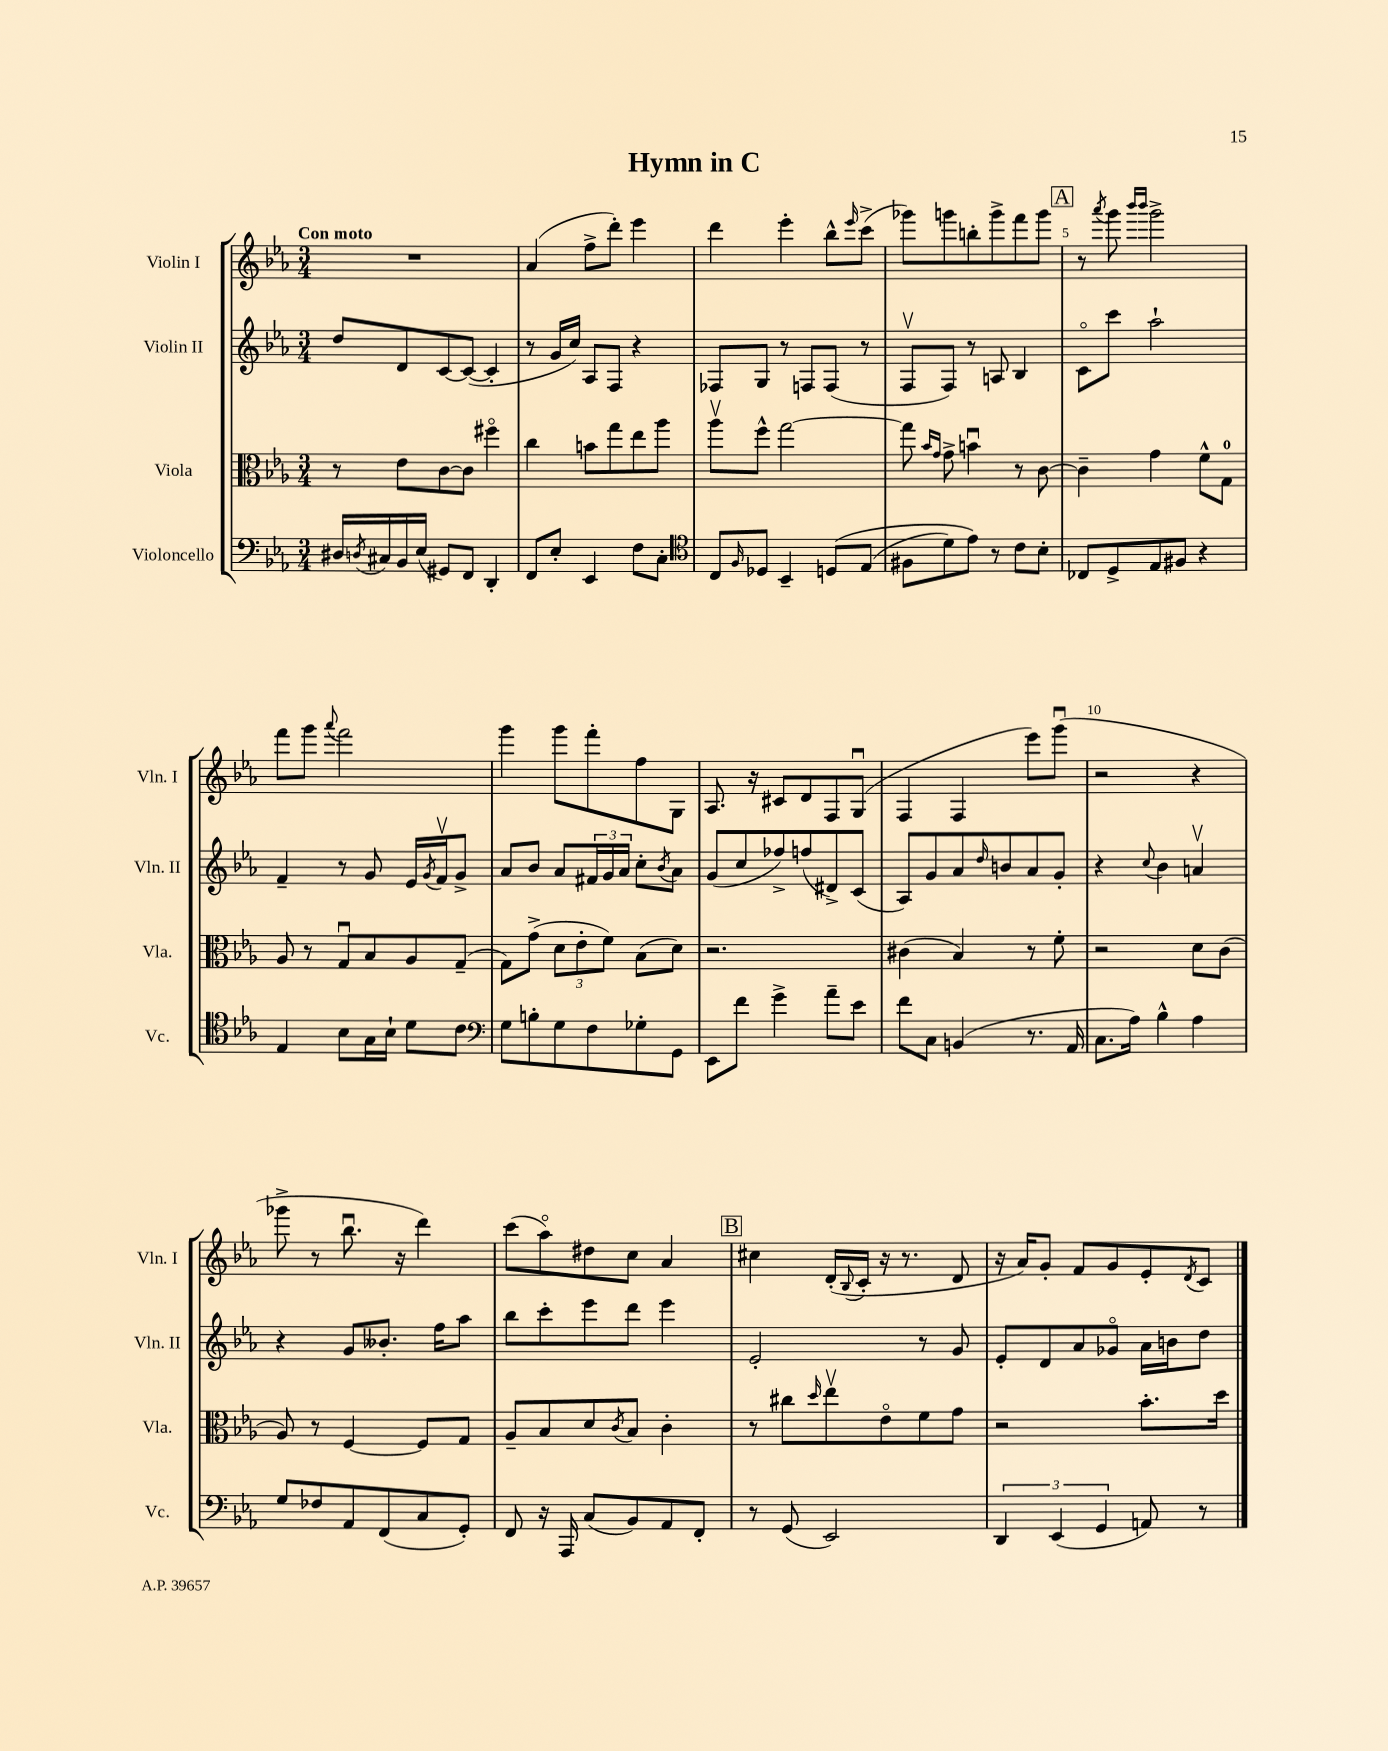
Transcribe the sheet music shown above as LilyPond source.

\header { title = "Hymn in C" }
<<
\new StaffGroup <<
\new Staff = "s0" \with { instrumentName = "Violin I" shortInstrumentName = "Vln. I" } {
    \clef treble \key ees \major \numericTimeSignature \time 3/4 \tempo "Con moto"
    R2. |
    aes'4( f''8-> d'''8-.) ees'''4 |
    d'''4 ees'''4-. bes''8-^ \grace { ees'''16 } c'''8->( |
    ges'''8) g'''8 b''8-. g'''8-> f'''8 g'''8 |
    \mark \markup { \box "A" } r8 \acciaccatura { aes'''8 } g'''8 \grace { bes'''16 bes'''16 } g'''2-> |
    f'''8 g'''8 \appoggiatura { aes'''8 } f'''2 |
    g'''4 g'''8 f'''8-. f''8 g8 |
    aes8. r16 cis'8 d'8 f8 g8\downbow( |
    f4 f4 ees'''8) g'''8\downbow( |
    r2 r4 |
    ges'''8-> r8 bes''8.\downbow r16 d'''4) |
    c'''8( aes''8\flageolet) dis''8 c''8 aes'4 |
    \mark \markup { \box "B" } cis''4 d'16-.( \appoggiatura { bes8 } c'16-. r16 r8. d'8 |
    r16 aes'16) g'8-. f'8 g'8 ees'8-. \acciaccatura { d'8 } c'8 \bar "|." |
}
\new Staff = "s1" \with { instrumentName = "Violin II" shortInstrumentName = "Vln. II" } {
    \clef treble \key ees \major \numericTimeSignature \time 3/4
    d''8 d'8 c'8~ c'8~( c'4-. |
    r8 g'16 c''16) aes8 f8 r4 |
    fes8 g8 r8 f8 f8( r8 |
    f8\upbow f8) r8 a8 bes4 |
    \mark \markup { \box "A" } c'8\flageolet c'''8 aes''2-! |
    f'4-- r8 g'8 ees'16 \acciaccatura { g'8 } f'16\upbow g'8-> |
    aes'8 bes'8 aes'8 \tuplet 3/2 { fis'16 g'16 aes'16 } c''8-. \acciaccatura { bes'8 } aes'8 |
    g'8( c''8 fes''8->) f''8( dis'8->) c'8( |
    aes8) g'8 aes'8 \grace { d''16 } b'8 aes'8 g'8-. |
    r4 \appoggiatura { c''8 } bes'4 a'4\upbow |
    r4 g'8 beses'8.-. f''16 aes''8 |
    bes''8 c'''8-. ees'''8 d'''8 ees'''4 |
    \mark \markup { \box "B" } ees'2-. r8 g'8 |
    ees'8-. d'8 aes'8 ges'8\flageolet aes'16 b'16 d''8 \bar "|." |
}
\new Staff = "s2" \with { instrumentName = "Viola" shortInstrumentName = "Vla." } {
    \clef alto \key ees \major \numericTimeSignature \time 3/4
    r8 ees'8 c'8~ c'8 fis''4\flageolet |
    c''4 b'8 g''8 ees''8 aes''8 |
    aes''8\upbow f''8-^ g''2~ |
    g''8 \grace { bes'16 g'16 } g'8-> b'4\downbow r8 c'8~ |
    \mark \markup { \box "A" } c'4-- g'4 f'8-^ g8-0 |
    aes8 r8 g8\downbow bes8 aes8 g8--( |
    g8) g'8->( \tuplet 3/2 { d'8 ees'8-. f'8) } bes8( d'8) |
    r2. |
    cis'4( bes4) r8 f'8-. |
    r2 d'8 c'8( |
    aes8) r8 f4~ f8 g8 |
    aes8-- bes8 d'8 \acciaccatura { c'8 } bes8 c'4-. |
    \mark \markup { \box "B" } r8 cis''8 \grace { d''16 } ees''8\upbow ees'8\flageolet f'8 g'8 |
    r2 bes'8.-. d''16 \bar "|." |
}
\new Staff = "s3" \with { instrumentName = "Violoncello" shortInstrumentName = "Vc." } {
    \clef bass \key ees \major \numericTimeSignature \time 3/4
    dis16 \acciaccatura { d8 } cis16 bes,16 ees16( gis,8) f,8 d,4-. |
    f,8 ees8-. ees,4 f8 c8-. |
    \clef tenor c8 \grace { f16 } des8 bes,4-- d8\( ees8( |
    fis8 d'8) ees'8\) r8 c'8 bes8-. |
    \mark \markup { \box "A" } ces8 d8-> ees8 fis8 r4 |
    ees4 bes8 g16 bes16-! d'8 c'8 |
    \clef bass g8 b8-. g8 f8 ges8-. g,8 |
    ees,8 f'8 g'4-> aes'8-- ees'8 |
    f'8 c8 b,4( r8. aes,16 |
    c8. aes16) bes4-^ aes4 |
    g8 fes8 aes,8 f,8( c8 g,8-.) |
    f,8 r16 aes,,16 c8( bes,8) aes,8 f,8-. |
    \mark \markup { \box "B" } r8 g,8( ees,2) |
    \tuplet 3/2 { d,4 ees,4( g,4 } a,8) r8 \bar "|." |
}
>>
>>
\layout { \context { \Score \override BarNumber.break-visibility = ##(#f #t #t) barNumberVisibility = #(every-nth-bar-number-visible 5) } }
